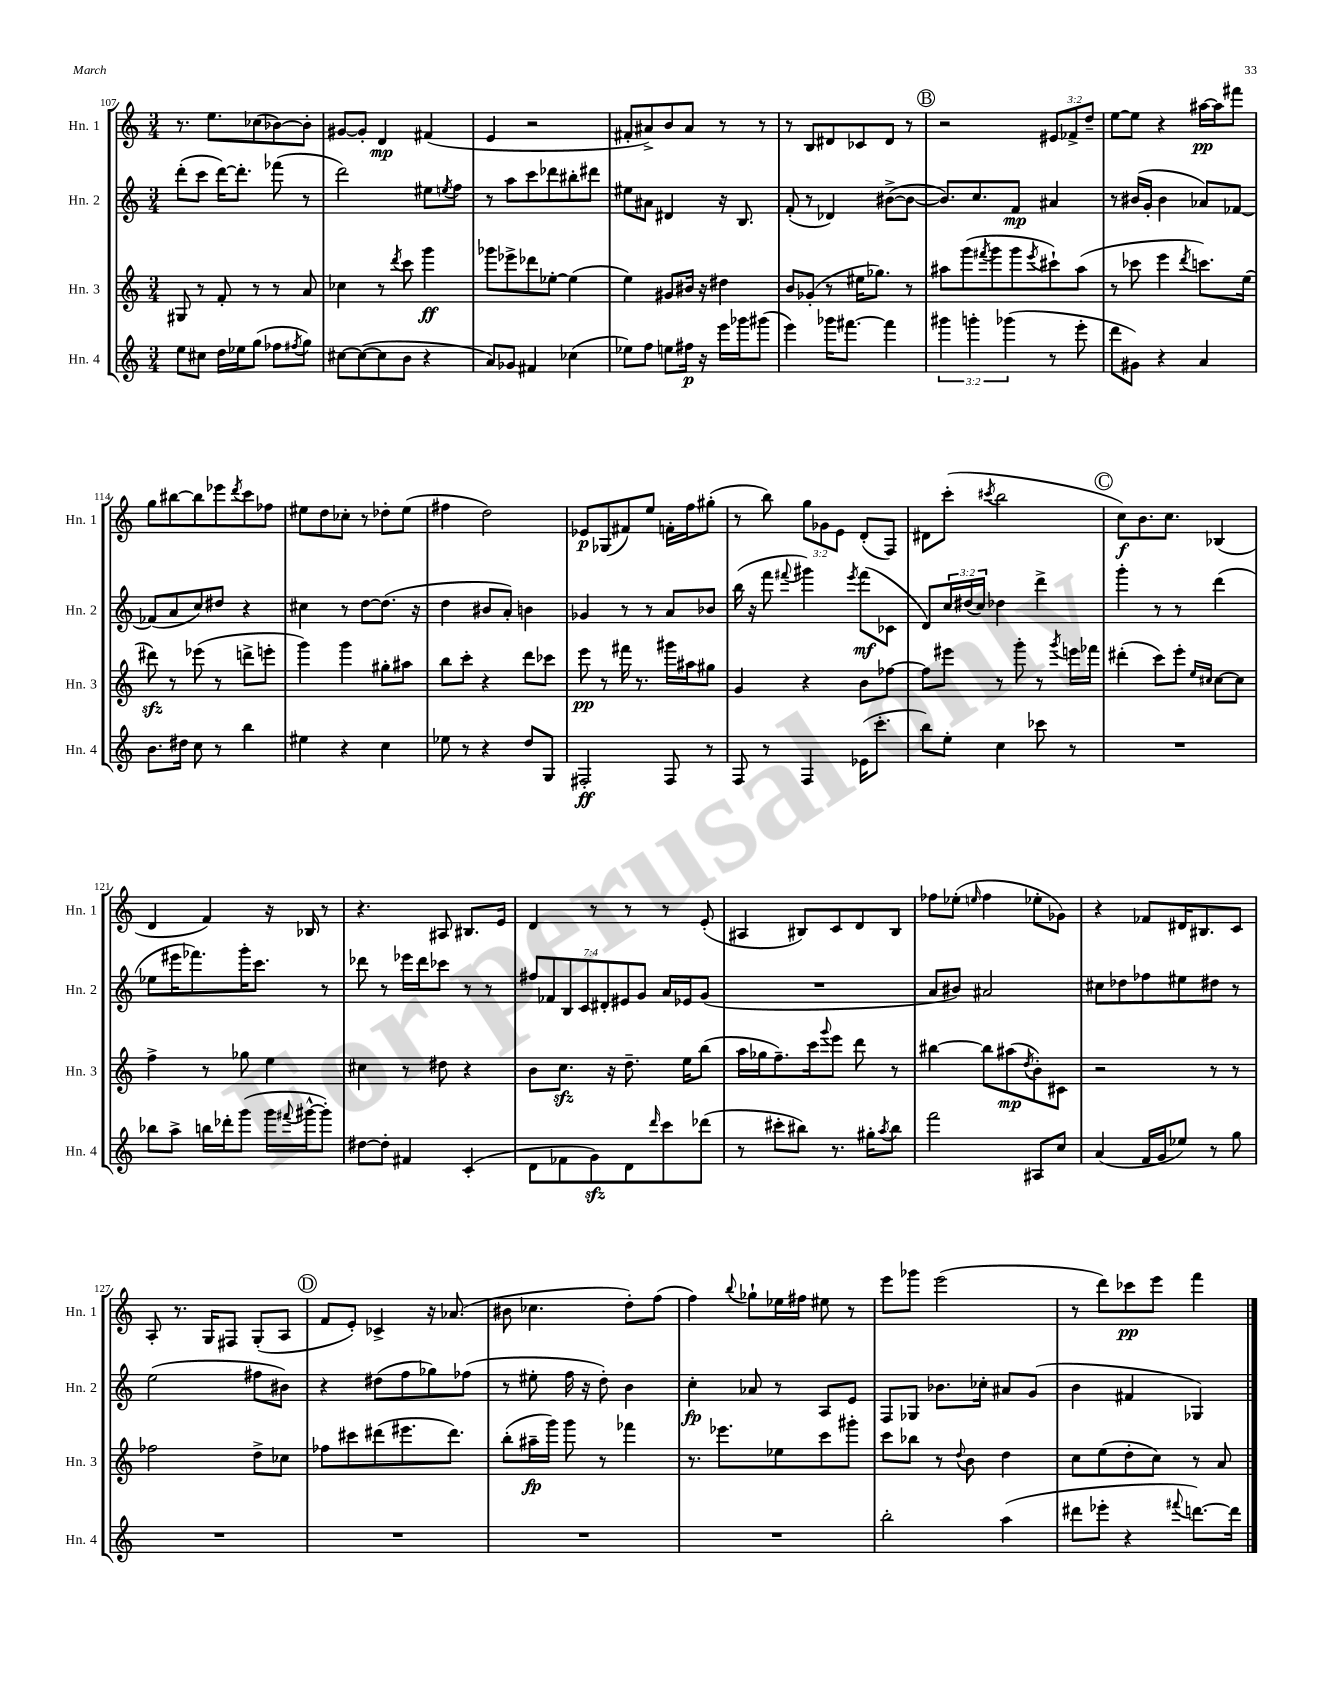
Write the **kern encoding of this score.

**kern	**dynam	**kern	**dynam	**kern	**dynam	**kern	**dynam
*part4	*part4	*part3	*part3	*part2	*part2	*part1	*part1
*staff4	*staff4	*staff3	*staff3	*staff2	*staff2	*staff1	*staff1
*I"Hn. 4	*	*I"Hn. 3	*	*I"Hn. 2	*	*I"Hn. 1	*
*I'Hn. 4	*	*I'Hn. 3	*	*I'Hn. 2	*	*I'Hn. 1	*
*clefG2	*	*clefG2	*	*clefG2	*	*clefG2	*
*k[]	*	*k[]	*	*k[]	*	*k[]	*
*M3/4	*	*M3/4	*	*M3/4	*	*M3/4	*
=107	=107	=107	=107	=107	=107	=107	=107
8ee\L	.	8G#X/	.	(8ddd'\L	.	8.r	.
8cc#X\J	.	8r	.	8ccc\J	.	.	.
.	.	.	.	.	.	8.ee\L	.
16dd\LL	.	8f'/	.	[16ddd\KL)	.	.	.
16ee-X\J	.	.	.	8.ddd'\J]	.	.	.
(8gg\J	.	8r	.	.	.	(8cc-X\	.
8ff-X\L	.	8r	.	(8fff-X\	.	[8b-X\)	.
8qff#X/	.	.	.	.	.	.	.
8gg\J)	.	8a/	.	8r	.	8b-'\J]	.
=108	=108	=108	=108	=108	=108	=108	=108
[8cc#X\L	.	4cc-X\	.	2ddd\)	.	[8g#X/L	.
(8cc#\_	.	.	.	.	.	8g#'/J]	.
8cc#\]	.	8r	.	.	.	4d/	mp
.	.	8qddd/	.	.	.	.	.
8b\J	.	8ccc\	.	.	.	.	.
4r	.	4ggg\	ff	8ee#X\L	.	(4f#X/	.
.	.	.	.	8qeen/	.	.	.
.	.	.	.	8ff\J	.	.	.
=109	=109	=109	=109	=109	=109	=109	=109
8a/L)	.	8ggg-X\L	.	8r	.	4e/	.
8g-X/J	.	8eee-X^\	.	8aa\L	.	.	.
4f#X/	.	8ddd-X\	.	8ccc\	.	2r	.
.	.	[8ee-X'\J	.	8ddd-X\	.	.	.
(4cc-X\	.	(4ee-\]	.	8bb#X'\	.	.	.
.	.	.	.	8ddd#X\J	.	.	.
=110	=110	=110	=110	=110	=110	=110	=110
8ee-X\L)	.	4ee\)	.	8ee#X\L	.	8f#X'/L	.
8ff\J	.	.	.	8a#X\J	.	8a#X^/)	.
8een\L	.	8g#X/L	.	4d#X/	.	8b/	.
16ff#X\Jk	p	16b#X/Jk	.	.	.	8a#/J	.
16r	.	16r	.	.	.	.	.
16eee\LL	.	4dd#X\	.	16r	.	8r	.
16ggg-X\J	.	.	.	8.B/	.	.	.
(8ggg#X\J	.	.	.	.	.	8r	.
=111	=111	=111	=111	=111	=111	=111	=111
4eee\)	.	8b/L	.	(8f'/	.	8r	.
.	.	(8g-X'/J	.	8r	.	8B/L	.
16ggg-X\KL	.	8r	.	4d-X/)	.	8d#X/	.
[8.fff#X\J	.	.	.	.	.	.	.
.	.	16ee#X\KL	.	.	.	8c-X/	.
.	.	8.gg-X\J)	.	.	.	.	.
4fff#\]	.	.	.	([8b#X^\L	.	8d#/J	.
.	.	8r	.	8b#\J_	.	8r	.
!!LO:REH:place=s1:t=B
=112	=112	=112	=112	=112	=112	=112	=112
6ggg#X\	.	8aa#X\L	.	8.b#/L])	.	2r	.
.	.	(8ggg\	.	.	.	.	.
6gggn'\	.	.	.	.	.	.	.
.	.	.	.	8.cc/	.	.	.
.	.	8qfff#X/	.	.	.	.	.
.	.	8ggg\	.	.	.	.	.
(6ggg-X\	.	.	.	.	.	.	.
.	.	8ggg\	.	8f/J	mp	.	.
.	.	8qeee/	.	.	.	.	.
8r	.	8ccc#X`\)	.	4a#X/	.	12e#X/L	.
.	.	.	.	.	.	12f-X^/	.
8eee'\	.	(8aa#\J	.	.	.	.	.
.	.	.	.	.	.	12dd~/J	.
=113	=113	=113	=113	=113	=113	=113	=113
8ddd\L	.	8r	.	8r	.	[8ee\L	.
8g#X\J)	.	8ccc-X\	.	(16b#X/LL	.	8ee\J]	.
.	.	.	.	16g'/JJ	.	.	.
4r	.	4eee\	.	4b#\	.	4r	.
.	.	8qddd/	.	.	.	.	.
4a/	.	8.cccn\L)	.	8a-X/L)	.	[16aa#X\LL	pp
.	.	.	.	.	.	16aa#\J]	.
.	.	.	.	[8f-X/J	.	8fff#X\J	.
.	.	(16ee\Jk	.	.	.	.	.
!!LO:LB:g=z
=114	=114	=114	=114	=114	=114	=114	=114
8.b\L	.	8ddd#Xzz\)	.	(8f-X/L]	.	8gg\L	.
.	.	8r	.	8a/	.	[8bb#X\	.
16dd#X\Jk	.	.	.	.	.	.	.
8cc\	.	(8eee-X\	.	8cc/)	.	8bb#\]	.
8r	.	8r	.	8dd#X/J	.	8eee-X\	.
.	.	.	.	.	.	8qddd/	.
4bb\	.	8dddn^\L	.	4r	.	8ccc\	.
.	.	8eeen'\J	.	.	.	8ff-X\J	.
=115	=115	=115	=115	=115	=115	=115	=115
4ee#X\	.	4ggg\)	.	4cc#X\	.	8ee#X\L	.
.	.	.	.	.	.	8dd\	.
4r	.	4ggg\	.	8r	.	8cc-X'\J	.
.	.	.	.	[8dd\L	.	8r	.
4cc\	.	8gg#X'\L	.	(8.dd\J]	.	8dd-X'\L	.
.	.	8aa#X\J	.	.	.	(8ee#\J	.
.	.	.	.	16r	.	.	.
=116	=116	=116	=116	=116	=116	=116	=116
8ee-X\	.	8bb\L	.	4dd\	.	4ff#X\	.
8r	.	8ccc'\J	.	.	.	.	.
4r	.	4r	.	8b#X/L	.	2dd\)	.
.	.	.	.	8a'/J)	.	.	.
8dd/L	.	8ddd\L	.	4bn\	.	.	.
8G/J	.	8ccc-X\J	.	.	.	.	.
=117	=117	=117	=117	=117	=117	=117	=117
2F#X'/	ff	8eee\	pp	4g-X/	.	8e-X/L	p
.	.	8r	.	.	.	(8G-X/	.
.	.	16fff#X\	.	8r	.	8f#X/)	.
.	.	8.r	.	.	.	.	.
.	.	.	.	8r	.	8ee/J	.
8F#/	.	16ggg#X\LL	.	8a/L	.	16fn'\LL	.
.	.	16aa#X\J	.	.	.	16ff\J	.
8r	.	8gg#X\J	.	8b-X/J	.	(8gg#X'\J	.
=118	=118	=118	=118	=118	=118	=118	=118
8F/	.	4g/	.	(16bb\	.	8r	.
.	.	.	.	16r	.	.	.
8r	.	.	.	8fff\	.	8bb\)	.
.	.	.	.	8qqfff#X/	.	.	.
4F/	.	4r	.	4ggg#X\)	.	12gg\L	.
.	.	.	.	.	.	12g-X\	.
.	.	.	.	.	.	12e\J	.
.	.	.	.	8qeee/	.	.	.
(16e-X\KL	.	8b\L	.	(8fff#\L	mf	(8d'/L	.
8.ccc'\J	.	.	.	.	.	.	.
.	.	[8ff-X\J	.	8c-X\J	.	8F/J)	.
=119	=119	=119	=119	=119	=119	=119	=119
8bb\L)	.	8ff-\L]	.	8d/L)	.	8d#X\L	.
8ee'\J	.	8eee#X\J	.	24cc/L	.	(8ccc'\J	.
.	.	.	.	(24dd#X/	.	.	.
.	.	.	.	24cc/JJ)	.	.	.
.	.	.	.	.	.	8qccc#X/	.
4cc\	.	8r	.	4dd-X\	.	2bb\	.
.	.	8ggg'\	.	.	.	.	.
8ccc-X\	.	8r	.	4ddd^\	.	.	.
.	.	8qggg/	.	.	.	.	.
8r	.	16eeen\LL	.	.	.	.	.
.	.	16fff-X\JJ	.	.	.	.	.
!!LO:REH:place=s1:t=C
=120	=120	=120	=120	=120	=120	=120	=120
2.r	.	(4ddd#X'\	.	4ggg'\	.	8cc\L)	f
.	.	.	.	.	.	8.b\	.
.	.	8ccc\L)	.	8r	.	.	.
.	.	.	.	.	.	8.cc\J	.
.	.	8eee'\J	.	8r	.	.	.
.	.	16qqee/LL	.	.	.	.	.
.	.	16qqcc#X/JJ	.	.	.	.	.
.	.	[8cc#\L	.	(4ddd\	.	(4B-X/	.
.	.	8cc#\J]	.	.	.	.	.
!!LO:LB:g=z
=121	=121	=121	=121	=121	=121	=121	=121
8bb-X\L	.	4ff^\	.	8ee-X\L	.	4d/	.
8aa^\J	.	.	.	16eee#X\K	.	.	.
.	.	.	.	8.fff-X\)	.	.	.
16bbn\LL	.	8r	.	.	.	4f/)	.
16ddd-X'\J	.	.	.	.	.	.	.
(8ggg\J	.	8gg-X\	.	16ggg'\K	.	.	.
.	.	.	.	8.ccc\J	.	.	.
16ggg\LL	.	4ee\	.	.	.	16r	.
8qqfff#X/	.	.	.	.	.	.	.
[16ggg#X^^\J	.	.	.	.	.	16B-X/	.
8ggg#'\J])	.	.	.	8r	.	8r	.
=122	=122	=122	=122	=122	=122	=122	=122
[8dd#X\L	.	4cc#X\	.	8ddd-X\	.	4.r	.
8dd#'\J]	.	.	.	8r	.	.	.
4f#X/	.	8r	.	16eee-X\LL	.	.	.
.	.	.	.	16ddd-\J	.	.	.
.	.	8dd#X\	.	8ccc-X\J	.	8A#X/	.
(4c'/	.	4r	.	8r	.	8.B#X/L	.
.	.	.	.	8r	.	.	.
.	.	.	.	.	.	16e/Jk	.
=123	=123	=123	=123	=123	=123	=123	=123
8d\L	.	8b\L	.	14ff#X/L	.	4d/	.
.	.	.	.	14f-X/	.	.	.
8f-X\	.	8.cczz\J	.	.	.	.	.
.	.	.	.	14B/	.	.	.
.	.	.	.	14c/	.	.	.
8gzz\)	.	.	.	.	.	8r	.
.	.	.	.	14d#X'/	.	.	.
.	.	16r	.	.	.	.	.
.	.	.	.	14e#X/	.	.	.
8d\	.	8.dd~\	.	.	.	8r	.
.	.	.	.	14g/J	.	.	.
16qqddd/	.	.	.	.	.	.	.
8ccc\	.	.	.	16a/LL	.	8r	.
.	.	16ee\KL	.	16e-X/J	.	.	.
(8ddd-X\J	.	(8bb\J	.	(8g/J	.	(8e'/	.
=124	=124	=124	=124	=124	=124	=124	=124
8r	.	16aa\LL	.	2.r	.	4A#X/	.
.	.	16gg-X\J	.	.	.	.	.
8ccc#X'\L	.	8.ff~\)	.	.	.	.	.
8bb#X\J)	.	.	.	.	.	8B#X/L)	.
.	.	16ccc\k	.	.	.	.	.
.	.	8qqggg/	.	.	.	.	.
8.r	.	8eee\J	.	.	.	8c/	.
.	.	8ddd\	.	.	.	8d/	.
16gg#X'\KL	.	.	.	.	.	.	.
8qaa/	.	.	.	.	.	.	.
8bb#\J	.	8r	.	.	.	8B#/J	.
=125	=125	=125	=125	=125	=125	=125	=125
2fff\	.	[4bb#X\	.	8a/L	.	8ff-X\L	.
.	.	.	.	8b#X/J)	.	(8ee-X'\J	.
.	.	.	.	.	.	16qqeen/	.
.	.	8bb#\L]	.	2a#X/	.	4ff-\	.
.	.	(8aa#X\	mp	.	.	.	.
.	.	8qdd/	.	.	.	.	.
8A#X/L	.	8b'\)	.	.	.	8ee-X'\L	.
8cc/J	.	8c#X\J	.	.	.	8g-X\J)	.
=126	=126	=126	=126	=126	=126	=126	=126
(4a/	.	2r	.	8cc#X\L	.	4r	.
.	.	.	.	8dd-X\	.	.	.
16f/LL	.	.	.	8ff-X\	.	8f-X/L	.
16g/J	.	.	.	.	.	.	.
8ee-X/J)	.	.	.	8ee#X\	.	16d#X/K	.
.	.	.	.	.	.	8.B#X/	.
8r	.	8r	.	8dd#X\J	.	.	.
8gg\	.	8r	.	8r	.	8c/J	.
!!LO:LB:g=z
=127	=127	=127	=127	=127	=127	=127	=127
2.r	.	2ff-X\	.	(2ee\	.	8A'/	.
.	.	.	.	.	.	8.r	.
.	.	.	.	.	.	16G/KL	.
.	.	.	.	.	.	8F#X/J	.
.	.	8dd^\L	.	8ff#X\L	.	(8G'/L	.
.	.	8cc-X\J	.	8b#X\J)	.	8A/J	.
!!LO:REH:place=s1:t=D
=128	=128	=128	=128	=128	=128	=128	=128
2.r	.	8ff-X\L	.	4r	.	8f/L	.
.	.	8ccc#X\	.	.	.	8e'/J)	.
.	.	(8ddd#X\	.	(8dd#X\L	.	4c-X^/	.
.	.	8.eee#X\	.	8ff\	.	.	.
.	.	.	.	8gg-X\)	.	16r	.
.	.	8.ddd#\J)	.	.	.	(8.a-X/	.
.	.	.	.	(8ff-X\J	.	.	.
=129	=129	=129	=129	=129	=129	=129	=129
2.r	.	(8bb'\L	.	8r	.	8b#X\	.
.	.	16aa#X~\L	fp	8ee#X'\	.	4.cc-X\	.
.	.	16ggg\JJ)	.	.	.	.	.
.	.	8ggg\	.	16ff\	.	.	.
.	.	.	.	16r	.	.	.
.	.	8r	.	8dd'\)	.	.	.
.	.	4fff-X\	.	4b\	.	8dd'\L)	.
.	.	.	.	.	.	(8ff\J	.
=130	=130	=130	=130	=130	=130	=130	=130
2.r	.	8.r	.	4cc'\	fp	4ff\)	.
.	.	8.eee-X\L	.	.	.	.	.
.	.	.	.	.	.	8qqbb/	.
.	.	.	.	8a-X/	.	8gg-X`\L	.
.	.	8ee-X\	.	8r	.	16ee-X\L	.
.	.	.	.	.	.	16ff#X\JJ	.
.	.	8ccc\	.	8A/L	.	8ee#X\	.
.	.	8ggg#X'\J	.	8e/J	.	8r	.
=131	=131	=131	=131	=131	=131	=131	=131
2bb'\	.	8ccc\L	.	8F/L	.	8eee\L	.
.	.	8bb-X\J	.	8G-X/J	.	8ggg-X\J	.
.	.	8r	.	8.b-X\L	.	(2eee\	.
.	.	8qqdd/	.	.	.	.	.
.	.	8b\	.	.	.	.	.
.	.	.	.	16cc-X'\Jk	.	.	.
(4aa\	.	4dd\	.	8a#X/L	.	.	.
.	.	.	.	(8g/J	.	.	.
=132	=132	=132	=132	=132	=132	=132	=132
8ddd#X\L	.	8cc\L	.	4b\	.	8r	.
8eee-X'\J	.	(8ee\	.	.	.	8ddd\L)	.
4r	.	8dd'\	.	4f#X/	.	8ccc-X\	pp
.	.	8cc\J)	.	.	.	8eee\J	.
8qqfff#X/	.	.	.	.	.	.	.
[8.dddn\L)	.	8r	.	4G-X/)	.	4fff\	.
.	.	8a/	.	.	.	.	.
16ddd\Jk]	.	.	.	.	.	.	.
==	==	==	==	==	==	==	==
*-	*-	*-	*-	*-	*-	*-	*-
